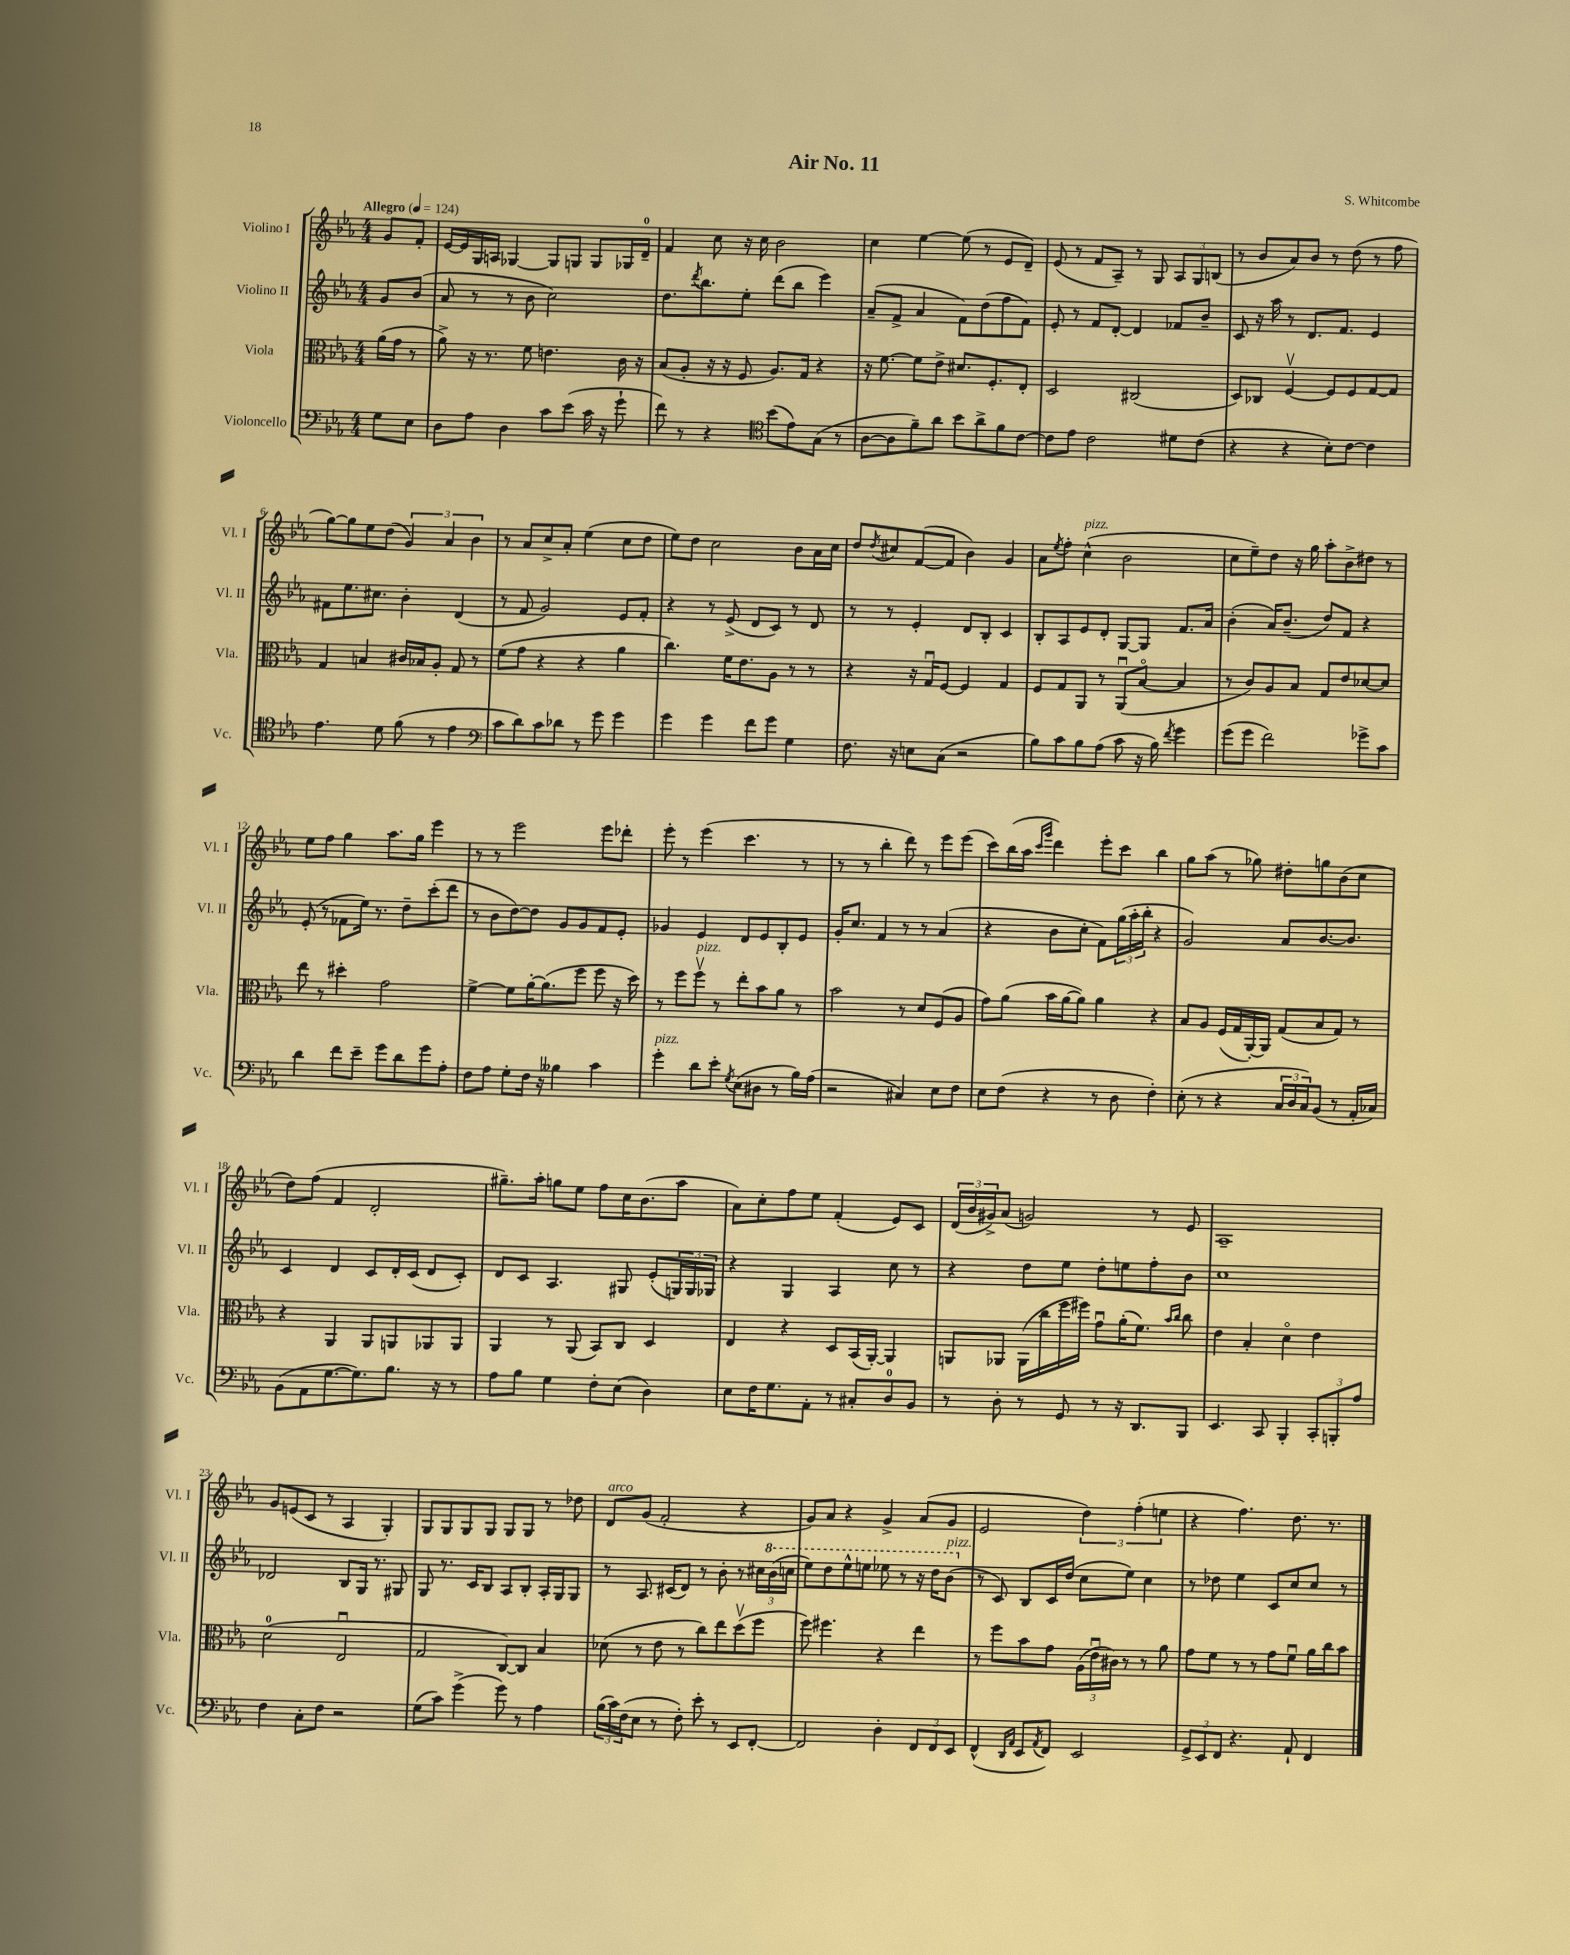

**kern	**kern	**kern	**kern
*part4	*part3	*part2	*part1
*staff4	*staff3	*staff2	*staff1
*I"Violoncello	*I"Viola	*I"Violino II	*I"Violino I
*I'Vc.	*I'Vla.	*I'Vl. II	*I'Vl. I
*clefF4	*clefC3	*clefG2	*clefG2
*k[b-e-a-]	*k[b-e-a-]	*k[b-e-a-]	*k[b-e-a-]
*M4/4	*M4/4	*M4/4	*M4/4
*MM124	*MM124	*MM124	*MM124
=	=	=	=
!	!	!	!LO:TX:a:B:t=Allegro
8G\L	(16a-\LL	8g/L	8g/L
.	16g\JJ	.	.
8E-\J	8r	(8b-/J	8f'/J
=1	=1	=1	=1
8D\L	8a-^\)	8a-/	[16e-/LL
.	.	.	16e-/]
8A-\J	16r	8r	16G/
.	8.r	.	16An/JJ
4D\	.	8r	[4G-X/
.	8f\	8b-\	.
8c\L	4.en\	2cc\)	8G-/L]
(8e-\J	.	.	8Gn/J
16c\	.	.	8G/L
16r	.	.	.
8g`\	16c\	.	16G-X/L
.	16r	.	16d~/JJ
=2	=2	=2	=2
8f\)	(8B-/L	8.dd\L	4f/
8r	8A-'/J	.	.
.	.	8qddd/	.
.	.	8.bb-\	.
4r	16r	.	8cc\
.	16r	.	.
.	8F/	8ee-'\J	16r
.	.	.	16cc\
*clefC4	*	*	*
(8b-\L	8.A-/L)	(8ddd\L	2b-\
8e-\)	.	8bb-\J	.
.	16G/Jk	.	.
(8G\J	4r	4eee-\)	.
8r	.	.	.
=3	=3	=3	=3
[8A-\L	16r	(8a-~/L	4cc\
.	[8.f\	.	.
8A-\]	.	8f^/J	.
8f~\)	8f\L]	4a-/	[4ee-\
8a-\J	8e-^\J	.	.
8b-\L	8.d#X/L	8f\L)	(8ee-\]
8a-^\	.	(8dd\	8r
.	8.F'/	.	.
8f\	.	8ff\	8e-/L
[8c\J	8E-'/J	8f\J)	8d~/J)
=4	=4	=4	=4
8c\L]	2D/	8e-'/	(8e-/
8e-\J	.	8r	8r
2c\	.	8f/L	8f/L
.	.	[8d'/J	8A-~/J)
.	(2C#X/	4d/]	8r
.	.	.	8G/
8d#X\L	.	8f-X/L	12A-/L
.	.	.	12G/
(8c\J	.	8b-~/J	.
.	.	.	(12Bn/J
=5	=5	=5	=5
4r	8D/L)	8c/	8r
.	8C-X/J	16r	8b-/L
.	.	16aa-\	.
4r	[4Fv/	8r	8a-/)
.	.	8.d/L	8b-/J
8B-'\L)	8F/L]	.	8r
.	.	8.f/J	.
[8c\J	8F/	.	(8dd\
4c\]	[8G/	4e-/	8r
.	8G/J]	.	8ff\
!!LO:LB:g=z
=6	=6	=6	=6
4.e-\	4G/	8f#X\L	[8gg\L)
.	.	8.ee-\	8gg\]
.	4Bn/	.	8ee-\
.	.	8.cc#X\J	.
8d\	.	.	(8dd\J
(8f\	16c#X/LL	4b-'\	6g/)
.	16B-X/J	.	.
8r	8A-'/J	.	.
.	.	.	6a-/
4e-\	8G/	(4d/	.
.	.	.	6b-\
.	8r	.	.
=7	=7	=7	=7
*clefF4	*	*	*
8c\L	(8f\L	8r	8r
8d\)	8g\J	8f/	8a-/L
8c\	4r	2g/)	8cc^/
8d-X\J	.	.	8a-'/J
8r	4r	.	(4ee-\
8g\	.	.	.
4g\	4a-\	8e-/L	8cc\L
.	.	8f'/J	8dd\J
=8	=8	=8	=8
4g\	4.cc\)	4r	8ee-\L)
.	.	.	8dd\J
4g\	.	8r	2cc\
.	16f\KL	(8e-^/	.
.	8.e-\	.	.
8f\L	.	8d/L	.
8g\J	8A-\J	8c/J)	.
4G\	8r	8r	8b-\L
.	8r	8d/	16a-\L
.	.	.	16cc\JJ
=9	=9	=9	=9
8.F\	4r	8r	8dd/L
.	.	.	8qdd/
.	.	8r	8cc#X/
16r	.	.	.
8En\L	16r	4e-'/	([8f/
.	16Gu/KL	.	.
(8C\J	[8F/J	.	8f/J]
2r	4F/]	8d/L	4b-\)
.	.	8B-'/J	.
.	4G/	4c/	4g/
=10	=10	=10	=10
8B-\L)	8F/L	8B-'/L	8a-\L
.	.	.	8qee-/
8c\	8G/	8A-/	8ff'\J
!	!	!	!LO:TX:a:i:t=pizz.
8B-\	8AA-/J	8e-/	(4cc^^\
(8A-\J	8r	8d'/J	.
8c\	(8AA-u/L	[8G/L	2b-\
16r	[8B-/J	8G/J]	.
16B-\)	.	.	.
8qf/	.	.	.
4g\	4B-/]	8.f/L	.
.	.	16a-/Jk	.
=11	=11	=11	=11
(8g\L	8r	(4b-'\	8cc\L
8g\J	8c/L)	.	8ee-~\)
2f\)	8A-/	16a-/KL)	8dd\J
.	.	(8.b-~/J	.
.	8B-/J	.	16r
.	.	.	16gg\
.	8G/L	8dd/L)	8aa-'\L
.	8e-/	8f/J	8b-^\
8g-X^\L	[8d-X/	4r	8dd#X\J
8c\J	8d-/J]	.	8r
!!LO:LB:g=z
=12	=12	=12	=12
4d\	8ee-\	(8e-'/	8ee-\L
.	8r	8r	8ff\J
8f\L	4dd#X'\	8f-X\L	4gg\
8e-~\J	.	16ee-\Jk)	.
.	.	8.r	.
8g\L	2g\	.	8.aa-\L
8d\	.	8dd~\L	.
.	.	.	16gg\Jk
8g\	.	(8ccc'\	4eee-\
8A-'\J	.	8ddd\J	.
=13	=13	=13	=13
8F\L	[4f^\	8r	8r
8A-\J	.	8b-\L	8r
8G'\L	8f\L]	[8dd\)	2eee-\
16F\Jk	[16a-'\K	8dd\J]	.
16r	(8.a-\]	.	.
4B--X\	.	8g/L	.
.	8ff\J	8g/	.
4c\	8ff\	8f/	8eee-\L
.	16r	8e-'/J	8ddd-X'\J
.	16dd\)	.	.
=14	=14	=14	=14
!LO:TX:a:i:t=pizz.	!	!	!
4g'\	8r	4g-X/	8eee-'\
.	8ff\L	.	8r
!	!LO:TX:a:i:t=pizz.	!	!
8d\L	8ffv\J	4e-/	(4eee-\
8e-'\J	8r	.	.
8qG/	.	.	.
(8E-\L	8ee-'\L	8d/L	4.ccc\
8D#X\J	8b-\	8e-/	.
8r	8a-\J	8B-'/	.
16B-\LL)	8r	8e-/J	8r
(16A-\JJ	.	.	.
=15	=15	=15	=15
2r	2b-\	16g'/KL	8r
.	.	8.cc/J	.
.	.	.	8r
.	.	4f/	4bb-'\
4C#X/)	8r	8r	8ddd\)
.	8d/L	8r	8r
8E-\L	(8F/	(4a-/	8eee-\L
8F\J	8A-/J	.	(8eee-\J
=16	=16	=16	=16
8E-\L	8g\L)	4r	8ccc\L)
(8F\J	(8a-\J	.	(16bb-\L
.	.	.	16aa-\JJ
.	.	.	16qqccc/LL
.	.	.	16qqggg/JJ
4r	16b-\LL	8b-\L	4ddd\)
.	[16a-\J	.	.
.	8a-\J])	8cc'\J	.
8r	4a-\	8f\L)	8eee-'\L
8D\	.	(24gg\L	8ccc\J
.	.	24aa-'\	.
.	.	24bb-'\JJ	.
4F'\)	4r	4r	4bb-\
=17	=17	=17	=17
(8E-'\	8B-/L	2g/)	8gg\L
8r	8A-/J	.	(8aa-\J
4r	(16F/LL	.	8r
.	16G/	.	.
.	[16AA-'/)	.	8gg-X\)
.	16AA-/JJ]	.	.
24C/LL	(8G/L	8a-/L	8dd#X'\L
24D/	.	.	.
24C/J)	.	.	.
(8BB-/J	8B-/	[8.b-/	8ggn\
8r	8G/J)	.	(8b-\
.	.	8.b-/J]	.
16AA-'/LL	8r	.	8cc\J
16C-X/JJ)	.	.	.
!!LO:LB:g=z
=18	=18	=18	=18
(8BB-\L	4r	4c/	8dd\L)
8AA-\	.	.	(8ff\J
[8.G\	4AA-/	4d/	4f/
8.G\])	.	.	.
.	8AA-/L	8c/L	2d'/
8.B-\J	8AAn/	16d'/L	.
.	.	(16c/JJ	.
.	8AA-X/	8d/L	.
16r	.	.	.
8r	8AA-/J	8c'/J)	.
=19	=19	=19	=19
8A-\L	4AA-/	8d/L	8.gg#X~\L)
8B-\J	.	8c/J	.
.	.	.	16aa-'\Jk
4G\	8r	4.A-/	8ggn\L
.	(8AA-/	.	8ee-\J
8F'\L	8BB-/L)	.	8ff\L
(8E-\J	8C/J	8G#X/	16cc\K
.	.	.	(8.b-\
4D\)	4D/	(8e-'/L	.
.	.	24Gn/L)	8aa-\J
.	.	24G/	.
.	.	24G-X/JJ	.
=20	=20	=20	=20
8E-\L	4E-/	4r	8a-\L)
16F\K	.	.	8cc'\
8.G\	.	.	.
.	4r	4G/	8ff\
8AA-'\J	.	.	8ee-\J
8r	8D/L	4A-/	(4f'/
8C#X'/L	(16BB-/L	.	.
.	[16AA-'/JJ)	.	.
8D/	4AA-/]	8cc\	8e-/L)
8BB-/J	.	8r	8c/J
=21	=21	=21	=21
8r	8AAn/L	4r	(24d/LL
.	.	.	24b-/
.	.	.	24g#X^/J)
8D'\	8AA-X/J	.	(8a-/J
8r	(16AA-\LL	8dd\L	2gn/)
.	16cc\	.	.
8GG/	16ff\	8ee-\J	.
.	16ff#X\JJ)	.	.
8r	8gu\L	8dd'\L	.
16r	(16a-'\K	8een\	.
8.DD/L	8.f\J)	.	.
.	.	8ff'\	8r
.	16qqb-/LL	.	.
.	16qqcc/JJ	.	.
8BBB-/J	8cc\	8b-\J	8e-/
=22	=22	=22	=22
4.EE-/	4e-\	1cc	1A-~
.	4B-'/	.	.
8CC/	.	.	.
4BBB-'/	4d\	.	.
12CC'/L	4e-\	.	.
12BBBn'/	.	.	.
12A-/J	.	.	.
!!LO:LB:g=z
=23	=23	=23	=23
4F\	(2d\	2d-X/	8g/L
.	.	.	(8en/
8C'\L	.	.	8c/J
8F\J	.	.	8r
2r	2E-u/	8B-/L	4A-/
.	.	16G/Jk	.
.	.	8.r	.
.	.	.	4G'/)
.	.	8G#X/	.
=24	=24	=24	=24
(8G\L	2G/	8G/	8G/L
8c\J)	.	8.r	8G/
(4g^\	.	.	8G/
.	.	16c/KL	.
.	.	8B-/J	8G/J
8g\)	[8C/L)	8A-/L	8G/L
8r	8C/J]	8B-'/J	8G/J
4A-\	4B-/	16A-'/LL	8r
.	.	16G/J	.
.	.	8G/J	8dd-X\
=25	=25	=25	=25
!	!	!	!LO:TX:a:i:t=arco
(24B-\LL	(8d-X\	8r	8d/L
24c\)	.	.	.
(24F\J	.	.	.
8E-\J	8r	8.A-/	(8g/J
8r	8e-\	.	2f'/
.	.	(16c#X/KL	.
8F'\)	8r	8d/J)	.
8e-'\	8cc\L)	8r	.
8r	8ee-\	8b-'\	.
8EE-/L	(8ddv\	8r	4r
[8FF'/J	8ff\J	24cc#X\LL	.
*	*	*8va	*
.	.	(24bb-\	.
.	.	24cccn\JJ	.
=26	=26	=26	=26
2FF/]	8ff\)	8eee-\L)	8g/L)
.	4.ff#X\	8ddd\	8a-/J
.	.	8eee-^^\	4r
.	.	8eeen\J	.
4D'\	4r	8eee-X\	4g^/
.	.	8r	.
12FF/L	4ee-\	16r	(8a-/L
.	.	16ddd\KL	.
12FF/	.	.	.
!	!	!LO:TX:a:i:t=pizz.	!
.	.	(8bb-\J	8g/J
12EE-/J	.	.	.
=27	=27	=27	=27
*	*	*X8va	*
(4FF^^/	8r	8r	2e-/
.	8ff\L	8c/)	.
16qqDD/LL	.	.	.
16qqAA-/JJ	.	.	.
8EE-/L	8b-\	8B-/L	.
8qAA-/	.	.	.
8FF/J)	8g\J	16c/L	.
.	.	(16dd/JJ	.
2EE-/	(24A-\LL	8cc\L	6dd\)
.	24e-u\	.	.
.	24c#X\JJ)	.	.
.	8r	8ee-\J)	.
.	.	.	(6ff'\
.	8r	4cc\	.
.	.	.	6een\
.	8a-\	.	.
=28	=28	=28	=28
12GG^/L	8g\L	8r	4r
12EE-/	.	.	.
.	8f\J	8dd-X\	.
12FF/J	.	.	.
4.r	8r	4ee-\	4.ff\)
.	8r	.	.
.	8g\L	8c/L	.
8AA-`/	8fu\J	8cc/	8.dd\
4FF/	16a-\LL	8cc/J	.
.	16cc\J	.	8.r
.	8b-\J	8r	.
==	==	==	==
*-	*-	*-	*-
